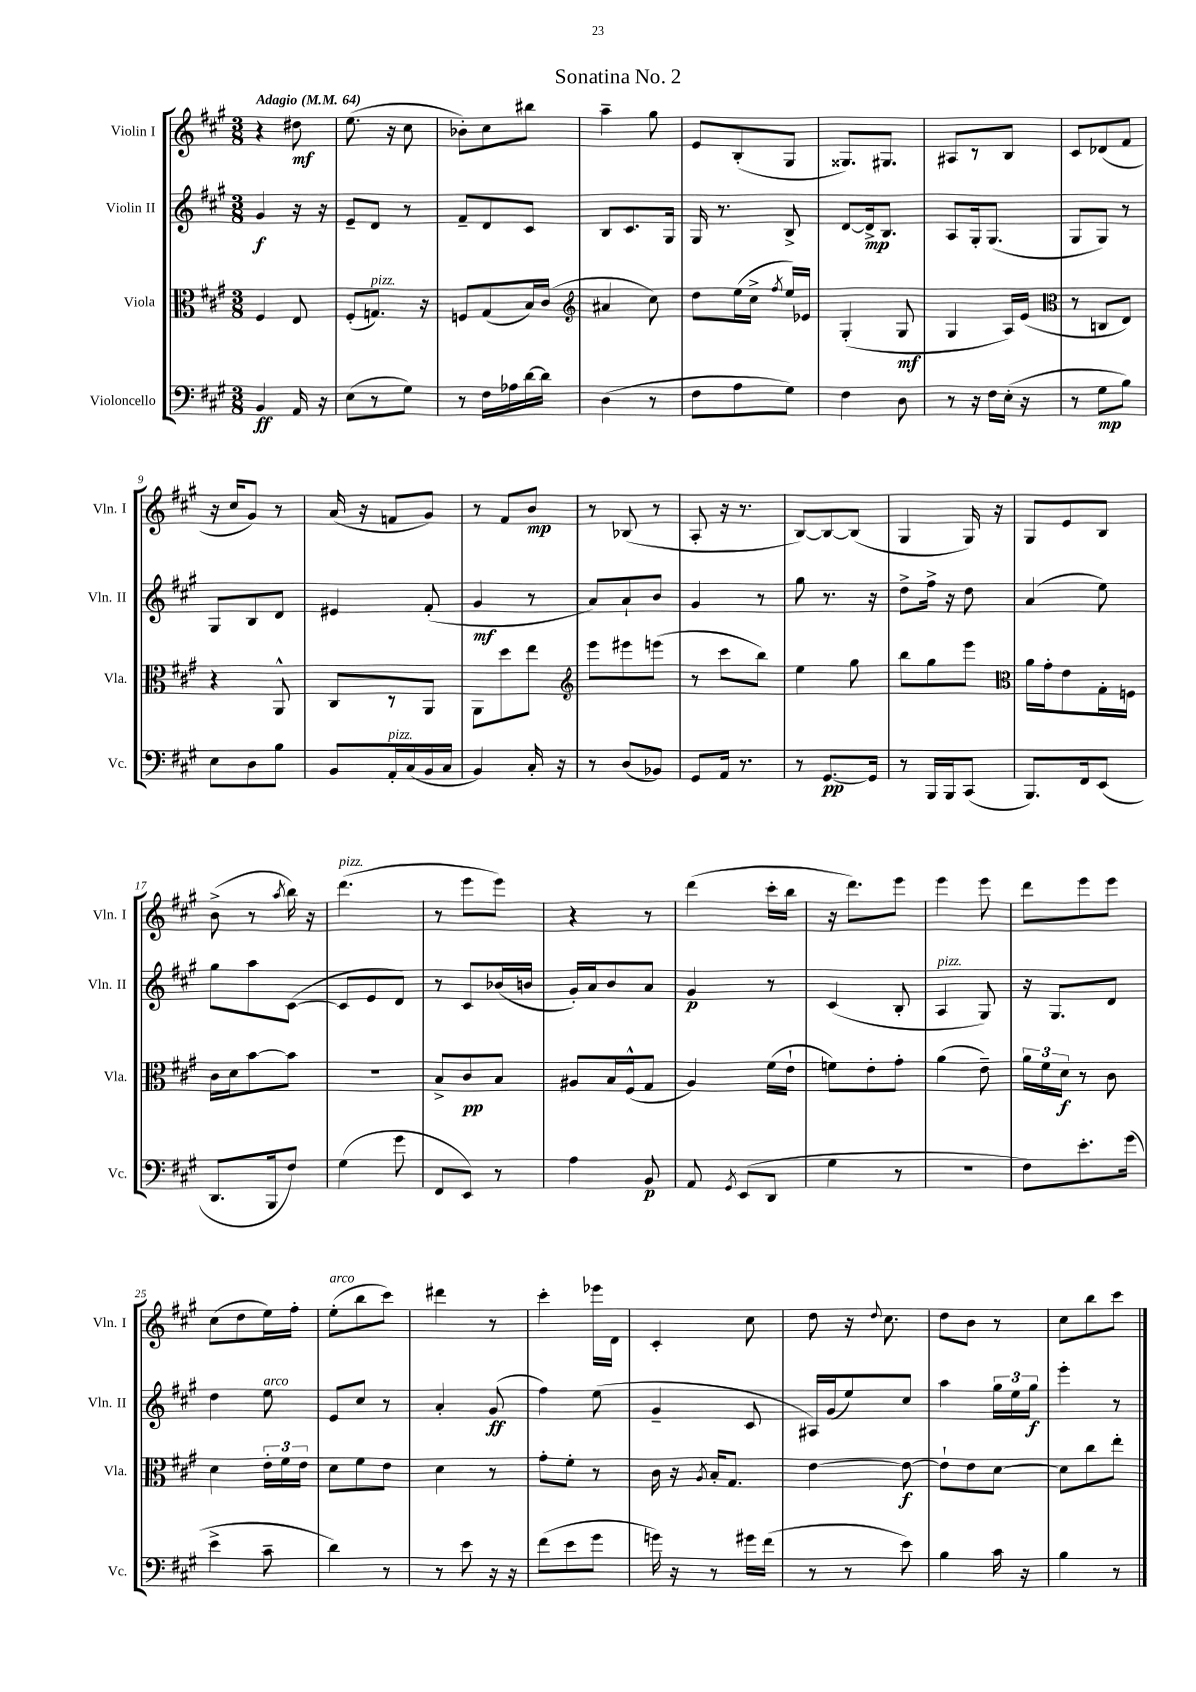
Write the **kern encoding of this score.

**kern	**kern	**kern	**kern
*staff4	*staff3	*staff2	*staff1
*clefF4	*clefC3	*clefG2	*clefG2
*k[f#c#g#]	*k[f#c#g#]	*k[f#c#g#]	*k[f#c#g#]
*M3/8	*M3/8	*M3/8	*M3/8
*MM64	*MM64	*MM64	*MM64
4BB	4F#	4g#	4r
16AA	8E	16r	8dd#
16r	.	16r	.
=	=	=	=
(8E	(8F#'	8e~	(8.ee
8r	8.G)	8d	.
.	.	.	16r
8G#)	.	8r	8cc#
.	16r	.	.
=	=	=	=
8r	8F	8f#~	8b-')
16F#	(8G#	8d	8cc#
16A-	.	.	.
[16d	16B)	8c#	8bb#
16d]	(16c#	.	.
=	=	=	=
*	*clefG2	*	*
(4D	4a#	8B	4aa~
.	.	8.c#	.
8r	8cc#)	.	8gg#
.	.	16G#	.
=	=	=	=
8F#	8dd	16G#	8e
.	.	8.r	.
8A	(16ee	.	(8B'
.	16cc#^	.	.
.	8qff#	.	.
8G#)	16ee)	8B^	8G#
.	16e-	.	.
=	=	=	=
4F#	(4G#'	[8d	8.G##)
.	.	16d^]	.
.	.	8.B	8.G#
8D	8G#	.	.
=	=	=	=
8r	4G#	8A	8A#
16r	.	16G#'	8r
16F#	.	(8.G#	.
(16E'	16A)	.	8B
16r	(16e	.	.
=	=	=	=
*	*clefC3	*	*
8r	8r	8G#	8c#
8G#	8C	8G#)	(8d-
8B)	8E)	8r	8f#
=	=	=	=
8E	4r	8G#	16r
.	.	.	16cc#
8D	.	8B	8g#)
8B	8AA^^	8d	8r
=	=	=	=
8BB	8C#	4e#	(16a
.	.	.	16r
16AA'	8r	.	8f
(16C#	.	.	.
16BB	8AA	(8f#'	8g#)
16C#	.	.	.
=	=	=	=
4BB)	8AA	4g#	8r
.	8dd	.	8f#
16C#'	8ee	8r	8b
16r	.	.	.
=	=	=	=
*	*clefG2	*	*
8r	8eee	8a)	8r
(8D	8eee#	8a`	(8B-
8BB-)	(8eee	8b	8r
=	=	=	=
8GG#	8r	4g#	8A'
16AA	8ccc#	.	16r
8.r	.	.	8.r
.	8bb)	8r	.
=	=	=	=
8r	4ee	8gg#	[8B)
[8.GG#	.	8.r	8B_
.	8gg#	.	(8B]
16GG#]	.	16r	.
=	=	=	=
8r	8bb	8dd^	4G#
16BBB	8gg#	16ff#^	.
16BBB	.	16r	.
(8CC#	8eee	8dd	16G#)
.	.	.	16r
=	=	=	=
*	*clefC3	*	*
8.BBB)	16a	(4a	8G#
.	16g#'	.	.
.	8e	.	8e
16FF#	.	.	.
(8EE	16G#'	8ee)	8B
.	16F	.	.
=	=	=	=
8.DD	16c#	8gg#	(8b^
.	16d	.	.
.	[8b	8aa	8r
16BBB	.	.	.
.	.	.	8qaa
8F#)	8b]	([8c#	16bb)
.	.	.	16r
=	=	=	=
(4G#	4.r	8c#]	(4.ddd
.	.	8e	.
8g#	.	8d)	.
=	=	=	=
8FF#	8B^	8r	8r
8EE)	8c#	8c#	8eee
8r	8B	(16b-	8eee)
.	.	16b	.
=	=	=	=
4A	8A#	16g#')	4r
.	.	16a	.
.	16B	8b	.
.	(16F#^^	.	.
8BB	8G#	8a	8r
=	=	=	=
8AA	4A)	4g#	(4ddd
8qGG#	.	.	.
(8EE	.	.	.
8DD	(16f#	8r	16ccc#'
.	16e`	.	16bb
=	=	=	=
4G#	8f)	(4c#	16r
.	.	.	8.ddd)
.	8e'	.	.
8r	8g#'	8B'	8eee
=	=	=	=
4.r	(4a	4A	4eee
.	8e~)	8G#)	8eee
=	=	=	=
8F#)	24a	16r	8ddd
.	24f#	.	.
.	.	8.G#	.
.	24d	.	.
8.e'	8r	.	8eee
.	8c#	8d	8eee
(16g#	.	.	.
=	=	=	=
4e^	4d	4dd	(8cc#
.	.	.	8dd
8c#~	24e'	8ee	16ee)
.	24f#	.	.
.	.	.	16ff#'
.	24e	.	.
=	=	=	=
4d)	8d	8e	(8ee'
.	8f#	8cc#	8bb
8r	8e	8r	8ccc#)
=	=	=	=
8r	4d	4a'	4ddd#
8e	.	.	.
16r	8r	(8g#	8r
16r	.	.	.
=	=	=	=
(8f#	8g#'	4ff#)	4ccc#'
8e	8f#'	.	.
8g#	8r	(8ee	16eee-
.	.	.	16d
=	=	=	=
16g)	16c#	4g#~	4c#'
16r	16r	.	.
.	8qA	.	.
8r	16B'	.	.
.	8.G#	.	.
16g#	.	8c#	8cc#
(16f#	.	.	.
=	=	=	=
8r	[4e	16A#)	8dd
.	.	(16g#	.
8r	.	8ee)	16r
.	.	.	8qqdd
.	.	.	8.cc#
8e)	8e_	8cc#	.
=	=	=	=
4B	8e`]	4aa	8dd
.	8e	.	8b
16c#	[8d	24gg#	8r
.	.	24ee	.
16r	.	.	.
.	.	24gg#	.
=	=	=	=
4B	8d]	4eee'	8cc#
.	8cc#	.	8bb
8r	8ee'	8r	8ccc#
==	==	==	==
*-	*-	*-	*-
